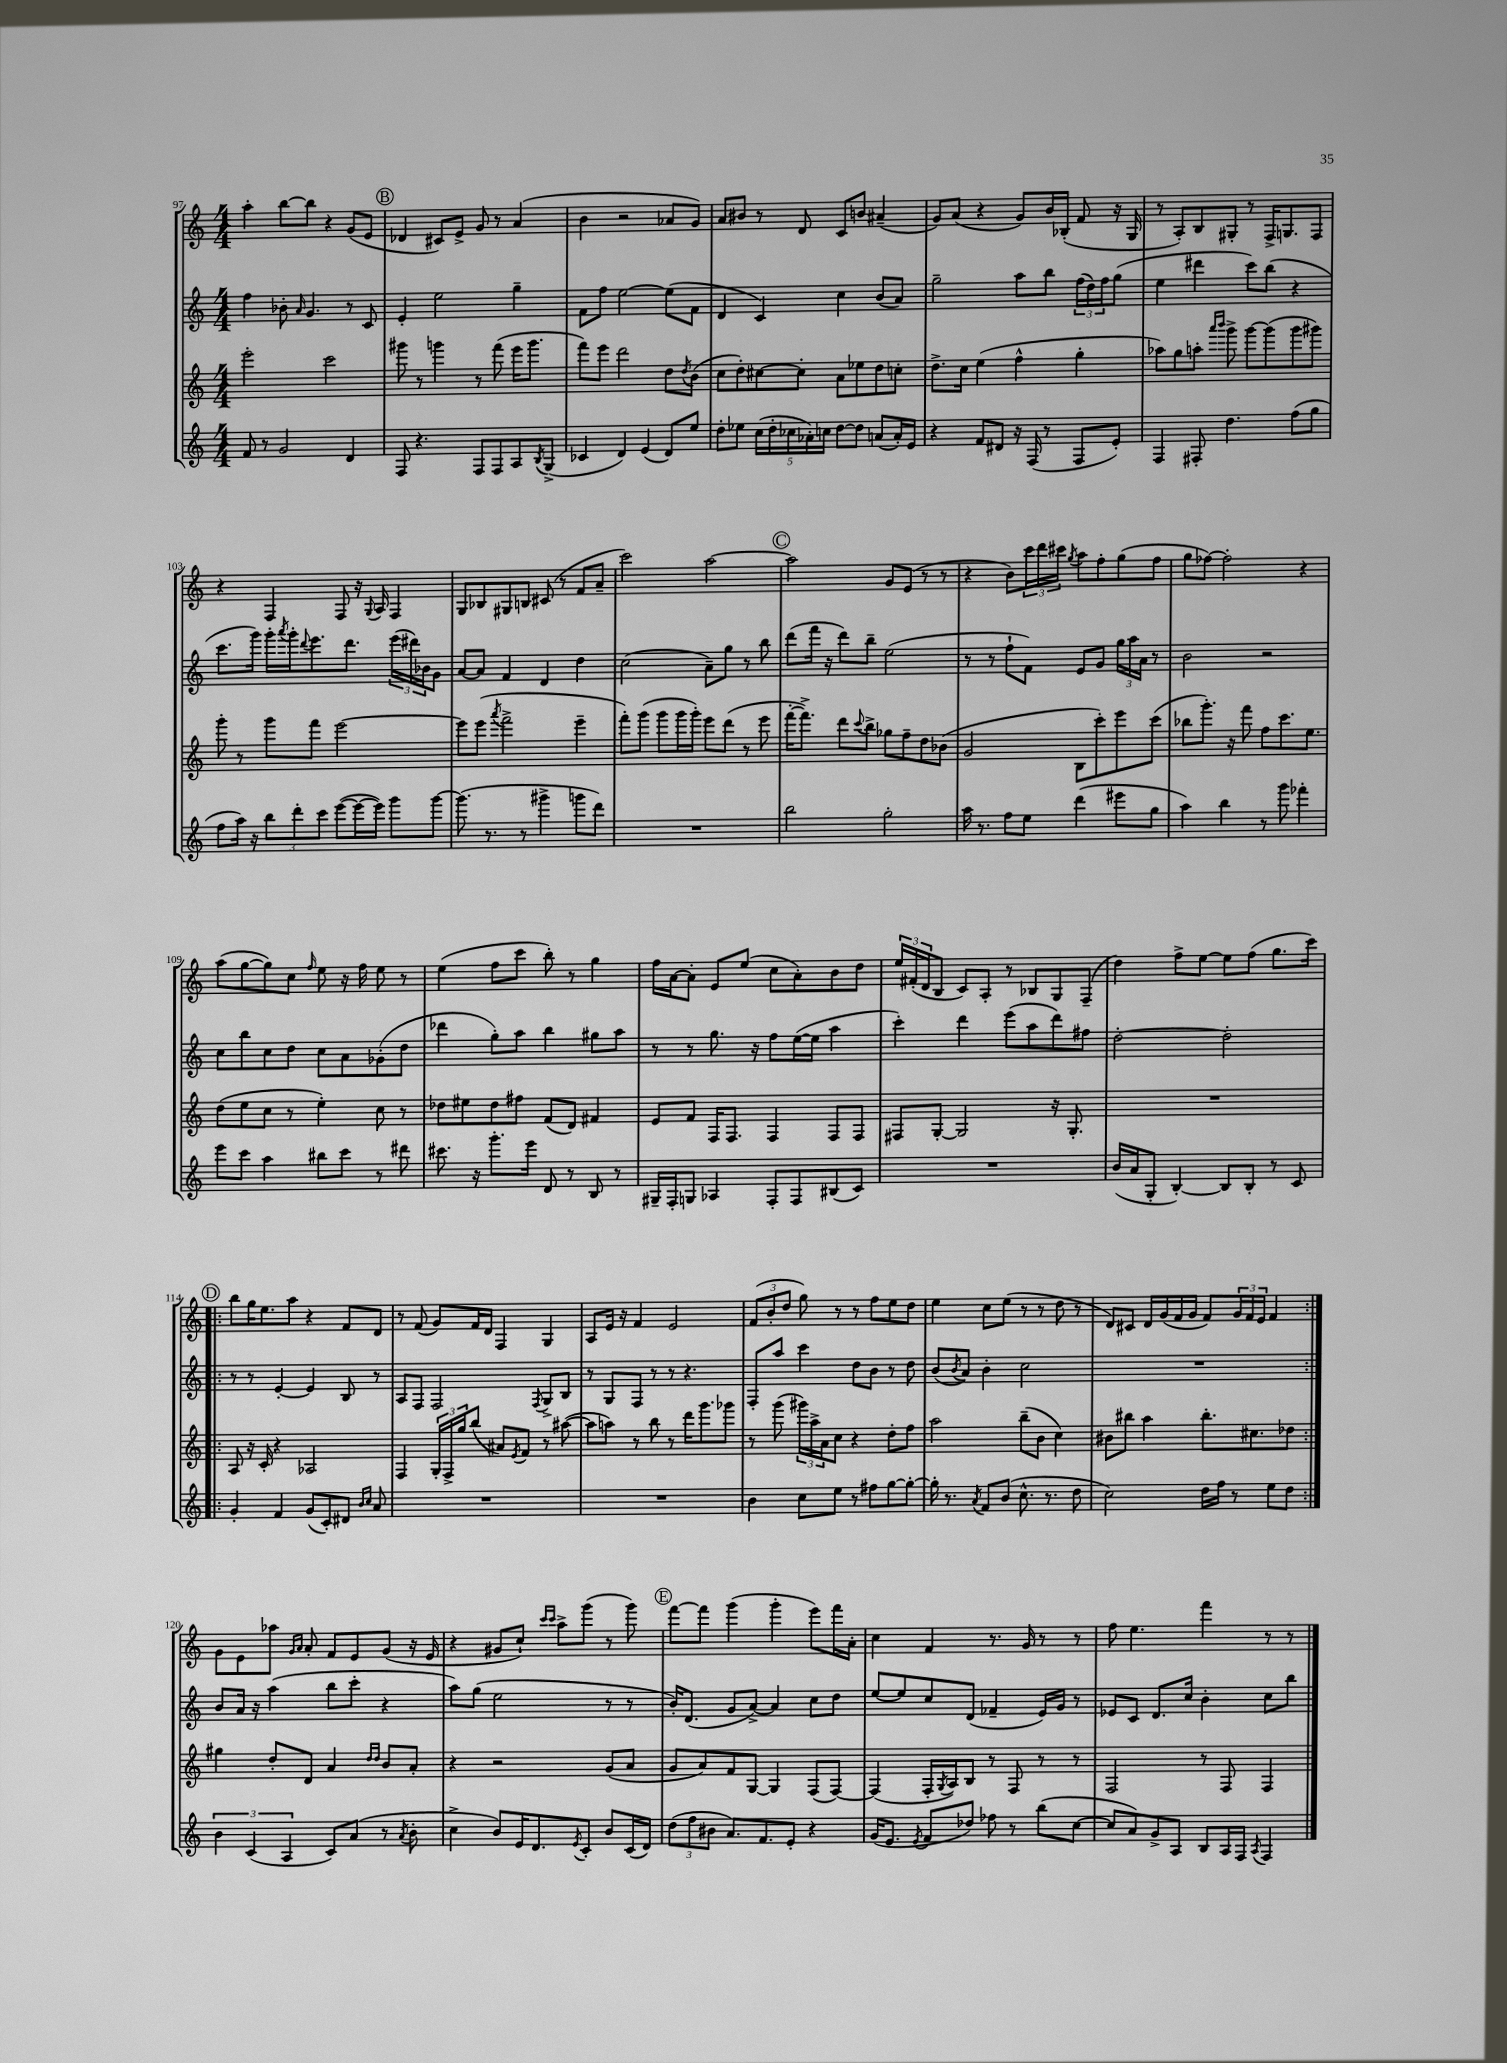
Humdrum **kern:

**kern	**kern	**kern	**kern
*part4	*part3	*part2	*part1
*staff4	*staff3	*staff2	*staff1
*clefG2	*clefG2	*clefG2	*clefG2
*k[]	*k[]	*k[]	*k[]
*M4/4	*M4/4	*M4/4	*M4/4
=97	=97	=97	=97
8f/	2eee'\	4ff\	4aa'\
8r	.	.	.
2g/	.	8b-X'\	[8bb\L
.	.	16qqa/	.
.	.	4.g/	8bb\J]
.	2ccc\	.	4r
4d/	.	8r	(8g/L
.	.	8c/	8e/J
!!LO:REH:place=s1:t=B
=98	=98	=98	=98
8F/	8ggg#X\	4e'/	4d-X/
4.r	8r	.	.
.	4gggn\	2ee\	8c#X/L)
.	.	.	8e^/J
8F/L	8r	.	8g/
8F/	(8fff\	.	8r
8A/	16eee\KL	4gg~\	(4a/
.	8.ggg\J	.	.
8qB/	.	.	.
(8G^/J	.	.	.
=99	=99	=99	=99
4c-X/	8fff\L)	8f\L	4b\
.	8eee\J	8ff\J	.
4d/)	2ddd\	[2ee\	2r
(4e/	.	.	.
8d/L)	8dd\L	(8ee\L]	8a-X/L
.	8qdd/	.	.
8ee/J	(8b\J	8f\J	8g/J)
=100	=100	=100	=100
8dd'\L	8cc\L	4d/	8a/L
8ee-X\J	8dd'\)	.	8b#X/J
(20cc\LL	[8cc#X\	4c/)	8r
20dd'\	.	.	.
20cc-X\	.	.	.
.	8cc#'\J]	.	8d/
20a-X'\)	.	.	.
20ccn\JJ	.	.	.
[8dd\L	8a\L	4cc\	8c/L
8dd\J]	8ee-X\	.	8bn/J
(8an/L	8dd\	(8b/L	(4a#X~/
16a'/L)	8ccn'\J	8a/J)	.
16e/JJ	.	.	.
=101	=101	=101	=101
4r	8.dd^\L	2gg~\	8g/L)
.	.	.	(8a/J
.	16cc\Jk	.	.
8f/L	(4ee\	.	4r
8d#X/J	.	.	.
16r	4ff^^\	8aa\L	8g/L)
(16F/	.	.	.
8r	.	8bb\J	16b/L
.	.	.	(16B-X'/JJ
8F/L	4gg'\	(24ff\LL	8f/
.	.	24dd\)	.
.	.	24ff\J	.
8e'/J)	.	(8gg\J	16r
.	.	.	16G/
=102	=102	=102	=102
4F/	8aa-X\L)	4ee\	8r
.	8gg\	.	8A'/L)
8F#X'/	8aan'\J	4ddd#X\	8B/
.	16qqaaa/LL	.	.
.	16qqbbb/JJ	.	.
4.dd\	8ggg^\	.	8G#X'/J
.	[8ggg\L	8ccc\L)	8r
.	(8ggg\]	(8bb\J	16F^/KL
.	.	.	8.Gn/
(8ff\L	8ggg\	4r	.
8gg\J	8ggg#X\J)	.	8F/J
!!LO:LB:g=z
=103	=103	=103	=103
8ff\L	8ggg'\	8.ccc\L	4r
16aa\Jk)	8r	.	.
16r	.	16ggg\Jk)	.
12bb\L	8ggg\L	16ggg'\LL	4F/
.	.	8qaaa/	.
.	.	16ggg'\J	.
12ddd'\	.	.	.
.	.	8qqddd/	.
.	8fff\J	8.eee\	.
12ccc\J	.	.	.
([8eee\L	[2eee\	.	8F/
.	.	8.ddd\J	.
16eee\L_	.	.	16r
.	.	.	8qqG/
16eee\JJ])	.	.	16A/
8ggg\L	.	(24eee\LL	4F/
.	.	24ddd#X\)	.
.	.	24b-X\J	.
[8ggg\J	.	8g\J	.
=104	=104	=104	=104
(8.ggg\]	8eee\L]	[8a/L	8G/L
.	(8eee\J	8a/J]	8B-X/
8.r	.	.	.
.	8qaaa/	.	.
.	2fff^\	4f/	8G#X/
8r	.	.	8Bn/J
4ggg#X^\	.	4d/	(8c#X/
.	.	.	8r
8gggn\L	4eee~\	4dd\	8f/L
8ddd\J)	.	.	8a~/J
=105	=105	=105	=105
1r	8fff'\L)	(2cc\	2ccc\)
.	(8ggg\J	.	.
.	8ggg\L	.	.
.	16ggg\L	.	.
.	16ggg'\JJ)	.	.
.	8eee\L	8a~\L)	[2aa\
.	(8ddd\J	8gg\J	.
.	8r	8r	.
.	8eee\	8bb\	.
!!LO:REH:place=s1:t=C
=106	=106	=106	=106
2bb\	[16fff'\KL	(8ddd\L	2aa\]
.	8.fff^\J])	.	.
.	.	16fff\Jk	.
.	.	16r	.
.	8ddd\L	8ddd\L)	.
.	8qqccc/	.	.
.	8bb^\J	8bb~\J	.
2gg'\	8gg-X\L	(2ee\	8g/L
.	8ff~\	.	(8e/J
.	8dd\	.	8r
.	(8b-X\J	.	8r
=107	=107	=107	=107
16aa\	2g/	8r	4r
8.r	.	.	.
.	.	8r	.
8ff\L	.	8ff`\L	8b\L)
8ee\J	.	8f\J)	24ccc\L
.	.	.	24ddd\
.	.	.	24ccc#X\JJ
.	.	.	8qgg/
(4ddd\	8B\L	8e/L	8aa\L
.	8ccc'\)	8g/J	8ff'\
8eee#X\L	8eee\	24gg\LL	(8gg\
.	.	24aa\	.
.	.	24a\JJ	.
8gg\J	(8ccc\J	8r	8ff\J
=108	=108	=108	=108
4aa\)	8bb-X\L	2b\	8gg\L
.	8.ggg'\J)	.	[8ff-X\J)
4bb\	.	.	2ff-'\]
.	16r	.	.
.	8fff\	.	.
8r	8ff\L	2r	.
8ggg\	8.ccc\	.	.
4fff-X'\	.	.	4r
.	8.ee\J	.	.
!!LO:LB:g=z
=109	=109	=109	=109
8eee\L	(8dd\L	8cc\L	(8aa\L
8ccc\J	8ee\	8bb\	[8gg\
4aa\	8cc\J	8cc\	8gg\])
.	8r	8dd\J	8cc\J
.	.	.	16qqff/
8bb#X\L	4ee'\)	8cc\L	8ee\
8ccc\J	.	8a\	16r
.	.	.	16ff\
8r	8cc\	(8g-X'\	8ee\
8ddd#X\	8r	8dd\J	8r
=110	=110	=110	=110
8.ccc#X\	8dd-X\L	4ddd-X\	(4ee\
.	8ee#X\	.	.
16r	.	.	.
8.ggg'\L	8dd-\	8gg'\L)	8ff\L
.	8ff#X\J	8aa\J	8ccc\J
16eee\Jk	.	.	.
8d/	(8f/L	4bb\	8bb'\)
8r	8d/J)	.	8r
8B/	4f#X/	8gg#X\L	4gg\
8r	.	8aa\J	.
=111	=111	=111	=111
16G#X~/LL	8e/L	8r	16ff\LL
16F'/J	.	.	[16a\J
8Gn/J	8f/J	8r	8a'\J]
4A-X/	16F/KL	8.gg\	8e/L
.	8.F/J	.	.
.	.	.	(8ee/J
.	.	16r	.
8F'/L	4F/	8ff\L	8cc\L
8F/	.	([16ee\L	8a'\)
.	.	16ee\JJ]	.
(8B#X/	8F/L	4aa\	8b\
8c/J)	8F/J	.	8dd\J
=112	=112	=112	=112
1r	8F#X/L	4ccc'\)	24ee/LL
.	.	.	(24f#X'/
.	.	.	24d/J
.	[8G'/J	.	8B/J
.	2G/]	4ddd\	8c/L)
.	.	.	8A'/J
.	.	(8eee\L	8r
.	.	8aa\	8B-X/L
.	16r	8ddd\)	8G/
.	8.G'/	.	.
.	.	8ff#X\J	(8F~/J
=113	=113	=113	=113
(16b/LL	1r	[2dd'\	4dd\)
16a/J	.	.	.
8G'/J	.	.	.
[4B'/)	.	.	8ff^\L
.	.	.	[8ee\J
8B/L]	.	2dd'\]	8ee\L]
8B'/J	.	.	(8ff\J
8r	.	.	8.gg\L
8c/	.	.	.
.	.	.	16ccc\Jk)
!!LO:LB:g=z
!!LO:REH:place=s1:t=D
=114!|:	=114!|:	=114!|:	=114!|:
4g'/	8A/	8r	8bb\L
.	16r	8r	16gg\K
.	16c'/	.	8.ee\
4f/	4r	[4e'/	.
.	.	.	8aa\J
(8g/L	2A-X/	4e/]	4r
8c'/)	.	.	.
8d#X/J	.	8B/	8f/L
16qqb/LL	.	.	.
16qqcc/JJ	.	.	.
8a/	.	8r	8d/J
=115	=115	=115	=115
1r	4F/	8A/L	8r
.	.	8F/J	(8f/
.	24G'/LL	2F/	8g/L)
.	24F^/	.	.
.	24gg/J	.	.
.	(8bb/J	.	16f/L
.	.	.	16d/JJ
.	8a#X/L)	.	4F/
.	8qe/	.	.
.	8f/J	.	.
.	.	8qF/	.
.	8r	8G^/L	4G/
.	([8aa#X\	8B/J	.
=116	=116	=116	=116
1r	8aa#\L]	8r	8A/L
.	8aan\J)	8G/L	16e/Jk
.	.	.	16r
.	8r	8F/J	4f/
.	8bb\	8r	.
.	8r	8r	2e/
.	16ddd\KL	4.r	.
.	8.ggg\	.	.
.	8ggg-X\J	.	.
=117	=117	=117	=117
4b\	8r	8F'/L	(12f/L
.	.	.	12b'/
.	(8ggg\	8aa/J	.
.	.	.	12dd/J
8cc\L	24ggg#X\LL)	4ccc\	8gg\)
.	24aa^\	.	.
.	24a\J	.	.
8ee\J	8cc\J	.	8r
8r	4r	8dd\L	8r
8ff#X\L	.	8b\J	8ff\L
[8gg\	8dd'\L	8r	8ee\
8gg'\J_	8ff\J	8dd\	8dd\J
=118	=118	=118	=118
16gg'\]	2aa\	(8b/L	4ee\
8.r	.	.	.
.	.	8qb/	.
.	.	8a/J)	.
8qa/	.	.	.
8f/L	.	4b'\	8cc\L
(8b/J	.	.	(8ee\J
8.cc^^\	(8bb~\L	2cc\	8r
.	8b\J	.	8r
8.r	.	.	.
.	4cc\)	.	8dd\
8dd\	.	.	8r
=119	=119	=119	=119
2cc\)	8b#X\L	1r	8d/L)
.	8bb#X\J	.	8c#X/J
.	4aa\	.	16d/LL
.	.	.	(16g/
.	.	.	16f/
.	.	.	16g/JJ
16dd\LL	8.bb#'\L	.	8f/L)
16ff\JJ	.	.	.
8r	.	.	24g/L
.	.	.	24f/
.	8.cc#X\	.	.
.	.	.	24e/JJ
8ee\L	.	.	4f/
8dd\J	8dd-X\J	.	.
!!LO:LB:g=z
=120:|!	=120:|!	=120:|!	=120:|!
6b\	4gg#X\	8b/L	8g\L
.	.	16a/Jk	8e\
(6c/	.	.	.
.	.	16r	.
.	8dd'/L	(4aa\	8aa-X\J
6A/	.	.	.
.	.	.	16qqg/LL
.	.	.	16qqa/JJ
.	8d/J	.	8a'/
8c/L)	4a/	8bb\L	8f/L
(8a/J	.	8ccc'\J	8e/
.	16qqdd/LL	.	.
.	16qqdd/JJ	.	.
8r	8b/L	4r	(8g/J
8qa/	.	.	.
8b'\	8a'/J	.	16r
.	.	.	16e/
=121	=121	=121	=121
4cc^\	4r	8aa\L)	4r
.	.	(8gg\J	.
8b/L)	2r	2ee\	8g#X/L
16e/K	.	.	8cc`/J)
8.d/	.	.	.
.	.	.	16qqccc/LL
.	.	.	16qqccc/JJ
.	.	.	8aa^\L
8qe/	.	.	.
8c'/J	.	.	(8ggg\J
8b/L	(8g/L	8r	8r
(16c/L	8a/J	8r	8ggg\)
16d/JJ)	.	.	.
!!LO:REH:place=s1:t=E
=122	=122	=122	=122
(12dd\L	8g/L	16b'/KL)	[8fff\L
.	.	(8.d/J	.
12ff\	.	.	.
.	8a/)	.	8fff\J]
12b#X\J	.	.	.
8.a/L)	8f/	8g/L	(4ggg\
.	[8G/J	[8a^/J)	.
8.f/	.	.	.
.	4G/]	4a/]	4ggg'\
8e'/J	.	.	.
4r	(8F/L	8cc\L	8eee\L)
.	[8F/J)	8dd\J	16fff\L
.	.	.	16a'\JJ
=123	=123	=123	=123
(16g/KL	(4F/]	[8ee/L	4cc\
8.e/J	.	.	.
.	.	8ee/]	.
8qe/	.	.	.
8f/L	16F'/LL	8cc/	4f/
.	8qG/	.	.
.	16A/J)	.	.
8dd-X/J)	8B/J	(8d/J	.
8ff-X\	8r	4f-X~/	8.r
8r	8F/	.	.
.	.	.	16g/
(8bb\L	8r	16e/LL)	8r
.	.	16g/JJ	.
[8cc\J	8r	8r	8r
=124	=124	=124	=124
8cc/L]	2F/	8e-X/L	8ff\
8a/)	.	8c/J	4.ee\
8g^/	.	8.d/L	.
8A/J	.	.	.
.	.	16cc/Jk	.
8B/L	8r	4b'\	4fff\
16A/L	8F/	.	.
16F/JJ	.	.	.
8qA/	.	.	.
4F/	4F/	8cc\L	8r
.	.	8bb\J	8r
==	==	==	==
*-	*-	*-	*-
